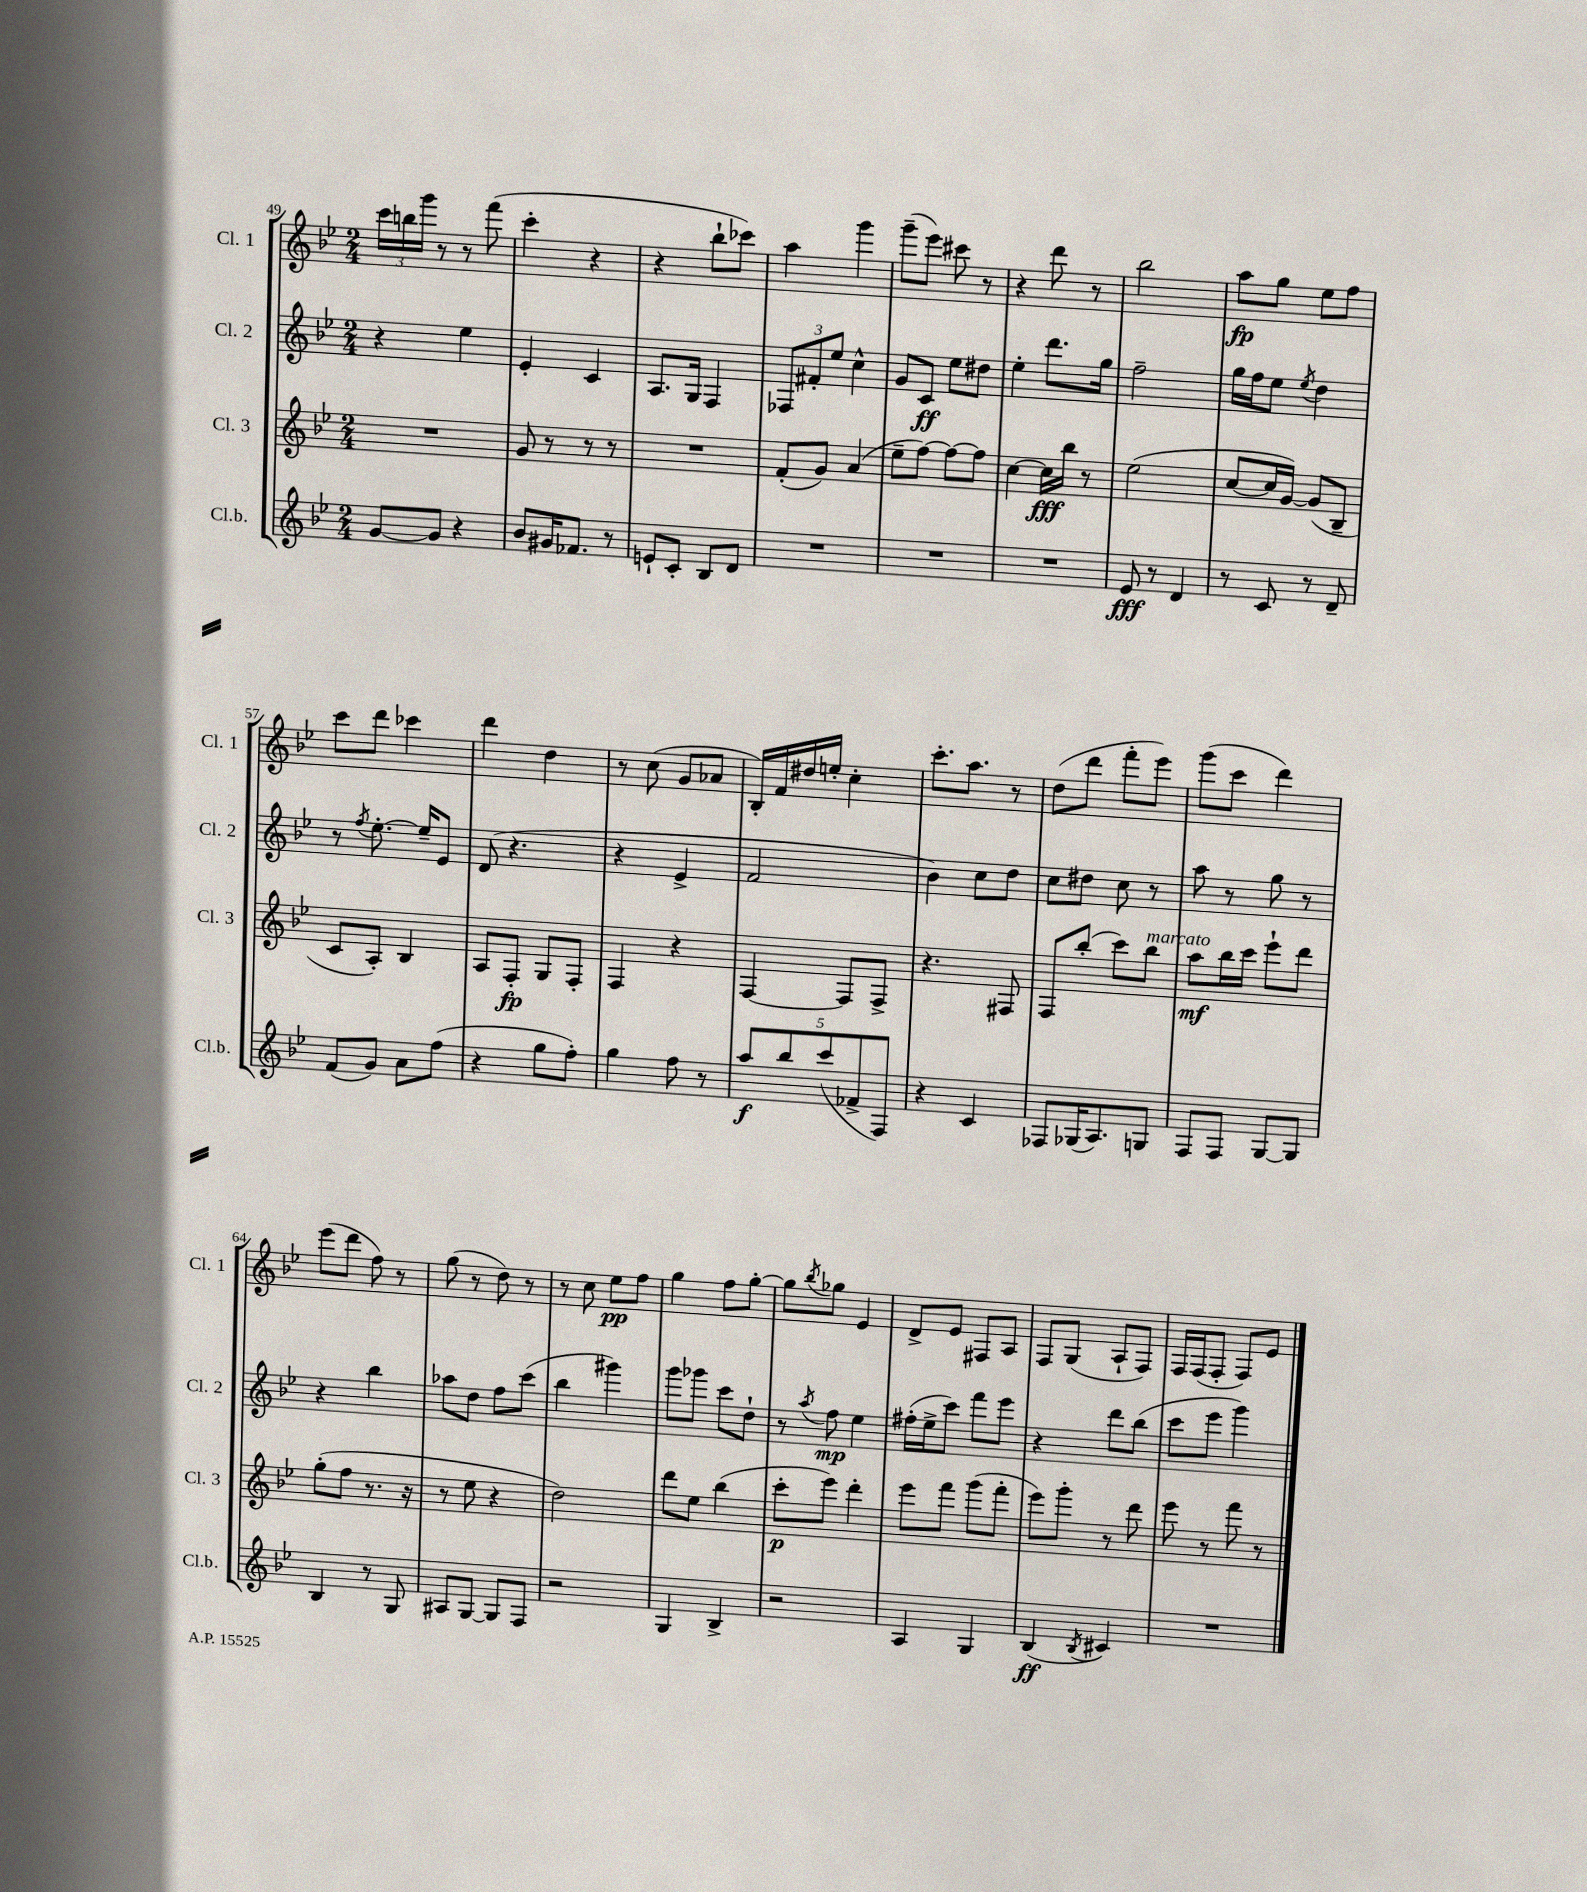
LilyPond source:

<<
\new StaffGroup <<
\new Staff = "s0" \with { instrumentName = "Cl. 1" shortInstrumentName = "Cl. 1" } {
    \clef treble \key bes \major \numericTimeSignature \time 2/4
    \tuplet 3/2 { c'''16 b''16 g'''16 } r8 r8 f'''8( |
    c'''4-. r4 |
    r4 bes''8-! ces'''8) |
    a''4 g'''4 |
    g'''8--( ees'''8) cis'''8 r8 |
    r4 d'''8 r8 |
    bes''2 |
    a''8\fp g''8 ees''8 f''8 |
    c'''8 d'''8 ces'''4 |
    d'''4 d''4 |
    r8 c''8( g'8 aes'8 |
    bes16-.) f'16 dis''16 e''16-. c''4-. |
    c'''8.-. a''8. r8 |
    d''8( d'''8 f'''8-. ees'''8) |
    g'''8( c'''8 d'''4) |
    ees'''8( d'''8 f''8) r8 |
    g''8( r8 d''8) r8 |
    r8 c''8 ees''8\pp f''8 |
    g''4 f''8 g''8~-. |
    g''8 \acciaccatura { bes''8 } ges''8 ees'4 |
    d'8-> ees'8 fis8 a8 |
    f8 g8( a8-! f8) |
    f16 f16( f8-. f8) ees'8 \bar "|." |
}
\new Staff = "s1" \with { instrumentName = "Cl. 2" shortInstrumentName = "Cl. 2" } {
    \clef treble \key bes \major \numericTimeSignature \time 2/4
    r4 ees''4 |
    ees'4-. c'4 |
    a8. g16 f4 |
    \tuplet 3/2 { fes8 fis'8-. ees''8 } c''4-^ |
    g'8 c'8\ff ees''8 dis''8 |
    ees''4-. d'''8. g''16 |
    f''2-- |
    g''16 f''16 ees''8 \acciaccatura { ees''8 } d''4 |
    r8 \acciaccatura { f''8 } ees''8.~-. ees''16-- ees'8 |
    d'8( r4. |
    r4 ees'4-> |
    f'2 |
    bes'4) c''8 d''8 |
    c''8 dis''8 c''8 r8 |
    a''8 r8 g''8 r8 |
    r4 bes''4 |
    aes''8 d''8 f''8 c'''8( |
    bes''4 gis'''4) |
    g'''8 ges'''8 c'''8 d''8-! |
    r8 \acciaccatura { a''8 } f''8\mp ees''4 |
    fis''16-.( ees''16-> c'''8) f'''8 ees'''8 |
    r4 d'''8 bes''8( |
    c'''8 ees'''8 g'''4) \bar "|." |
}
\new Staff = "s2" \with { instrumentName = "Cl. 3" shortInstrumentName = "Cl. 3" } {
    \clef treble \key bes \major \numericTimeSignature \time 2/4
    R2 |
    g'8 r8 r8 r8 |
    R2 |
    f'8-.( g'8) a'4( |
    ees''8-- f''8~) f''8~ f''8 |
    c''4~ c''16\fff bes''16 r8 |
    ees''2( |
    c''8~ c''16 g'16~) g'8( bes8-- |
    c'8 a8-.) bes4 |
    a8 f8-.\fp g8 f8-. |
    f4 r4 |
    f4~ f8 f8-> |
    r4. fis8 |
    f8 bes''8-.( c'''8) bes''8^\markup { \italic "marcato" } |
    a''8\mf bes''16 c'''16 ees'''8-! d'''8 |
    g''8-.( f''8 r8. r16 |
    r8 ees''8 r4 |
    d''2) |
    d'''8 ees''8 bes''4( |
    c'''8-.\p ees'''8) d'''4-. |
    ees'''8 f'''8 g'''8( f'''8-. |
    ees'''8) g'''8-. r8 d'''8 |
    ees'''8 r8 f'''8 r8 \bar "|." |
}
\new Staff = "s3" \with { instrumentName = "Cl.b." shortInstrumentName = "Cl.b." } {
    \clef treble \key bes \major \numericTimeSignature \time 2/4
    g'8~ g'8 r4 |
    bes'8 gis'16 fes'8. r8 |
    e'8-! c'8-. bes8 d'8 |
    R2 |
    R2 |
    R2 |
    ees'8\fff r8 d'4 |
    r8 c'8 r8 d'8-- |
    f'8( g'8) a'8 f''8( |
    r4 g''8 f''8-.) |
    g''4 f''8 r8 |
    \tuplet 5/4 { a''8\f bes''8 c'''8( fes'8-> f8) } |
    r4 c'4 |
    fes8 ges16( a8.) g8 |
    f8 f8 g8~ g8 |
    bes4 r8 g8 |
    ais8 g8~ g8 f8 |
    r2 |
    g4 bes4-> |
    r2 |
    a4 g4 |
    bes4\ff( \acciaccatura { bes8 } cis'4) |
    R2 \bar "|." |
}
>>
>>
\layout { \context { \Score currentBarNumber = #49 } }
